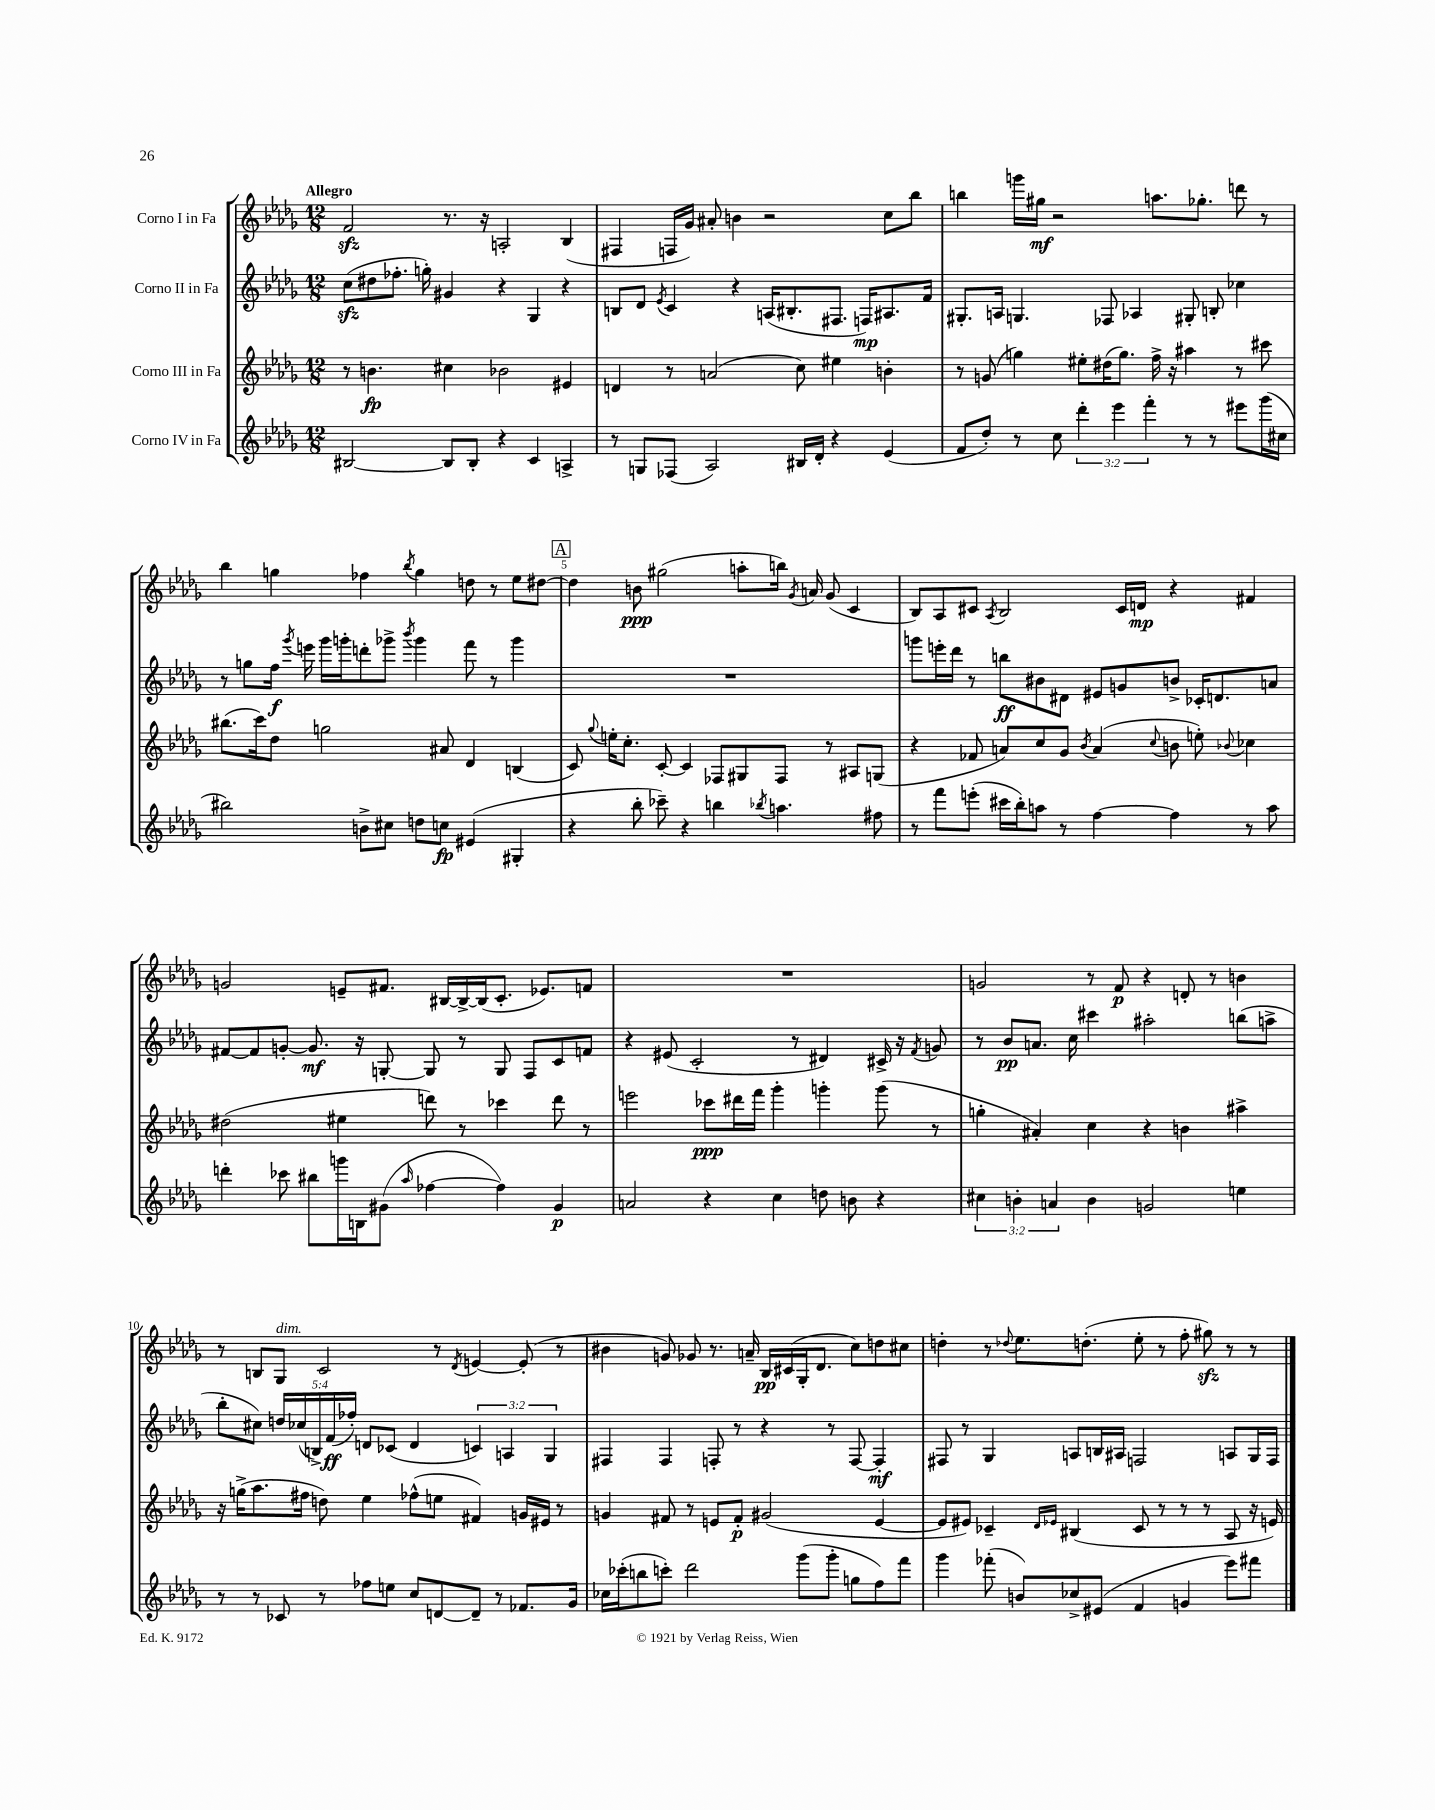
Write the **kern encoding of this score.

**kern	**dynam	**kern	**dynam	**kern	**dynam	**kern	**dynam
*part4	*part4	*part3	*part3	*part2	*part2	*part1	*part1
*staff4	*staff4	*staff3	*staff3	*staff2	*staff2	*staff1	*staff1
*I"Corno IV in Fa	*	*I"Corno III in Fa	*	*I"Corno II in Fa	*	*I"Corno I in Fa	*
*clefG2	*	*clefG2	*	*clefG2	*	*clefG2	*
*k[b-e-a-d-g-]	*	*k[b-e-a-d-g-]	*	*k[b-e-a-d-g-]	*	*k[b-e-a-d-g-]	*
*M12/8	*	*M12/8	*	*M12/8	*	*M12/8	*
=1	=1	=1	=1	=1	=1	=1	=1
!	!	!	!	!	!	!LO:TX:a:B:t=Allegro	!
[2B#X/	.	8r	.	(8cczz\L	.	2fzz/	.
.	.	4.bn\	fp	8dd#X\	.	.	.
.	.	.	.	8.ff-X'\J	.	.	.
.	.	.	.	16ggn'\)	.	.	.
8B#/L]	.	4cc#X\	.	4g#X/	.	8.r	.
8B#'/J	.	.	.	.	.	.	.
.	.	.	.	.	.	16r	.
4r	.	2b-X\	.	4r	.	2An'/	.
4c/	.	.	.	4G-/	.	.	.
4An^/	.	4e#X/	.	4r	.	(4B-/	.
=2	=2	=2	=2	=2	=2	=2	=2
8r	.	4dn/	.	8Bn/L	.	4F#X/	.
8Gn/L	.	.	.	8d-/J	.	.	.
.	.	.	.	8qe-/	.	.	.
(8F-X/J	.	8r	.	4c/	.	16Fn/LL	.
.	.	.	.	.	.	16g-/JJ)	.
2A-/)	.	(2an/	.	.	.	8a#X'/	.
.	.	.	.	4r	.	4bn\	.
.	.	.	.	(16An/KL	.	2r	.
.	.	.	.	8.B#X'/	.	.	.
16B#X/LL	.	8cc\)	.	.	.	.	.
16d-'/JJ	.	.	.	.	.	.	.
4r	.	4ee#X\	.	8.F#X/J	.	.	.
.	.	.	.	16Fn/KL)	mp	.	.
(4e-/	.	4bn'\	.	8.A#X/	.	8cc\L	.
.	.	.	.	.	.	8bb-\J	.
.	.	.	.	16f/Jk	.	.	.
=3	=3	=3	=3	=3	=3	=3	=3
8f/L	.	8r	.	8.G#X'/L	.	4bbn\	.
8dd-'/J)	.	(8gn/	.	.	.	.	.
.	.	.	.	16An/Jk	.	.	.
8r	.	4ggn\)	.	4.Gn/	.	16gggn\LL	.
.	.	.	.	.	.	16gg#X\JJ	mf
8cc\	.	.	.	.	.	2r	.
6ddd-'\	.	8ee#X'\L	.	.	.	.	.
.	.	(16dd#X\K	.	8F-X/	.	.	.
6eee-\	.	.	.	.	.	.	.
.	.	8.gg\J)	.	.	.	.	.
.	.	.	.	4A-X/	.	.	.
6fff'\	.	.	.	.	.	.	.
.	.	16ff^\	.	.	.	8.aan\L	.
.	.	16r	.	.	.	.	.
8r	.	4aa#X\	.	8G#X'/	.	.	.
.	.	.	.	.	.	8.gg-X'\J	.
8r	.	.	.	8Bn'/	.	.	.
8eee#X\L	.	8r	.	4cc-X\	.	8dddn\	.
(16ggg-\L	.	8ccc#X\	.	.	.	8r	.
16cc#X\JJ	.	.	.	.	.	.	.
!!LO:LB:g=z
=4	=4	=4	=4	=4	=4	=4	=4
2bb#X\)	.	(8.bb#X\L	.	8r	.	4bb-\	.
.	.	.	.	8ggn\L	.	.	.
.	.	16ccc\k)	.	.	.	.	.
.	.	8dd-\J	.	16ff\Jk	f	4ggn\	.
.	.	.	.	8qggg-/	.	.	.
.	.	.	.	16eeen\	.	.	.
.	.	2ggn\	.	16ggg-\LL	.	.	.
.	.	.	.	16gggn'\J	.	.	.
8bn^\L	.	.	.	8dddn'\	.	4ff-X\	.
8cc#X\J	.	.	.	8ggg-X^\J	.	.	.
.	.	.	.	8qbbb-/	.	8qbb-/	.
8ddn\L	.	.	.	4ggg-\	.	4gg\	.
8ccn\J	fp	8a#X/	.	.	.	.	.
(4e#X/	.	4d-/	.	8fff\	.	8ddn\	.
.	.	.	.	8r	.	8r	.
4G#X'/	.	(4Bn/	.	4ggg-\	.	8ee-\L	.
.	.	.	.	.	.	[8dd#X\J	.
!!LO:REH:place=s1:t=A
=5	=5	=5	=5	=5	=5	=5	=5
4r	.	8c/)	.	1.r	.	4dd#\]	.
.	.	8qqgg-/	.	.	.	.	.
.	.	16een'\KL	.	.	.	.	.
.	.	8.cc'\J	.	.	.	.	.
8bb-'\	.	.	.	.	.	8bn\	ppp
8ccc-X~\)	.	[8c'/	.	.	.	(2gg#X\	.
4r	.	4c/]	.	.	.	.	.
4bbn\	.	8F-X/L	.	.	.	.	.
.	.	8G#X/	.	.	.	8aan'\L	.
8qbb-X/	.	.	.	.	.	.	.
4.aan\	.	8F-/J	.	.	.	16bbn\Jk)	.
.	.	.	.	.	.	8qg-/	.
.	.	.	.	.	.	16an/	.
.	.	8r	.	.	.	(8g-/	.
.	.	8A#X/L	.	.	.	4c/	.
8ff#X\	.	(8Gn/J	.	.	.	.	.
=6	=6	=6	=6	=6	=6	=6	=6
8r	.	4r	.	8gggn\L	.	8B-/L)	.
8fff\L	.	.	.	16eeen'\L	.	8A-/	.
.	.	.	.	16ddd-\JJ	.	.	.
(8eeen'\J	.	8f-X/	.	8r	.	8c#X/J	.
.	.	.	.	.	.	8qA-/	.
16ccc#X\LL	.	8an/L)	.	8bbn\L	ff	2B-/	.
16bb-'\J)	.	.	.	.	.	.	.
8aan\J	.	8cc/	.	8b#X\	.	.	.
8r	.	8g-/J	.	8d#X\J	.	.	.
.	.	8qb-/	.	.	.	.	.
[4ff\	.	(4a/	.	8e#X/L	.	.	.
.	.	.	.	8gn/	.	16c#/LL	.
.	.	.	.	.	.	16dn/JJ	mp
.	.	8qqcc/	.	.	.	.	.
4ff\]	.	8bn\	.	8bn^/J	.	4r	.
.	.	8een'\)	.	16c-X'/KL	.	.	.
.	.	.	.	8.dn/	.	.	.
.	.	8qqb-X/	.	.	.	.	.
8r	.	4cc-X\	.	.	.	4f#X/	.
8aa\	.	.	.	8an/J	.	.	.
!!LO:LB:g=z
=7	=7	=7	=7	=7	=7	=7	=7
4dddn'\	.	(2dd#X\	.	[8f#X/L	.	2gn/	.
.	.	.	.	8f#/]	.	.	.
8ccc-X\	.	.	.	[8gn'/J	.	.	.
8bb#X\L	.	.	.	8.g/]	mf	.	.
16gggn\L	.	4ee#X\	.	.	.	8en~/L	.
16Bn\J	.	.	.	16r	.	.	.
(8g#X\J	.	.	.	[8Gn'/	.	8.f#X/J	.
16qqaa-/	.	.	.	.	.	.	.
[4ff-X\	.	8dddn\)	.	8G/]	.	.	.
.	.	.	.	.	.	[16B#X/LL	.
.	.	8r	.	8r	.	16B#^/_	.
.	.	.	.	.	.	(16B#/J]	.
4ff-\])	.	4ccc-X\	.	8G/	.	8.c'/J	.
.	.	.	.	8F/L	.	.	.
.	.	.	.	.	.	8.e-X/L)	.
4g#/	p	8ddd\	.	8c/	.	.	.
.	.	8r	.	8fn/J	.	8fn/J	.
=8	=8	=8	=8	=8	=8	=8	=8
2an/	.	2eeen\	.	4r	.	1.r	.
.	.	.	.	(8e#X/	.	.	.
.	.	.	.	2c'/	.	.	.
4r	.	8ccc-X\L	ppp	.	.	.	.
.	.	16ddd#X\L	.	.	.	.	.
.	.	16fff\JJ	.	.	.	.	.
4cc\	.	4ggg-'\	.	.	.	.	.
.	.	.	.	8r	.	.	.
8ddn\	.	4gggn'\	.	4d#X/)	.	.	.
8bn\	.	.	.	.	.	.	.
4r	.	(8ggg\	.	16c#X^/	.	.	.
.	.	.	.	16r	.	.	.
.	.	.	.	8qf/	.	.	.
.	.	8r	.	8gn/	.	.	.
=9	=9	=9	=9	=9	=9	=9	=9
6cc#X\	.	4ggn'\	.	8r	.	2gn/	.
.	.	.	.	8b-/L	pp	.	.
6bn'\	.	.	.	.	.	.	.
.	.	4a#X'/)	.	8.an/J	.	.	.
6an/	.	.	.	.	.	.	.
.	.	.	.	16cc\	.	.	.
4b\	.	4cc\	.	4ccc#X\	.	8r	.
.	.	.	.	.	.	8f/	p
2gn/	.	4r	.	2aa#X'\	.	4r	.
.	.	4bn\	.	.	.	8dn'/	.
.	.	.	.	.	.	8r	.
4een\	.	4aa#X^\	.	(8bbn\L	.	4bn\	.
.	.	.	.	8aan^\J	.	.	.
!!LO:LB:g=z
=10	=10	=10	=10	=10	=10	=10	=10
8r	.	16r	.	8bb-'\L	.	8r	.
.	.	(16ggn^\KL	.	.	.	.	.
8r	.	8.aa-\	.	8cc#X\J)	.	8Bn/L	.
!	!	!	!	!	!	!LO:TX:a:i:t=dim.	!
8c-X/	.	.	.	20ddn/LL	.	8G-/J	.
.	.	.	.	(20cc-X/	.	.	.
.	.	16ff#X\Jk	.	.	.	.	.
.	.	.	.	20Bn^/)	.	.	.
8r	.	8ddn\)	.	.	.	2c/	.
.	.	.	.	(20f/	ff	.	.
.	.	.	.	20ff-X'/JJ)	.	.	.
8ff-X\L	.	4ee-\	.	8dn/L	.	.	.
8een\J	.	.	.	(8c-X/J	.	.	.
8cc/L	.	(8ff-X^^\L	.	4d/	.	.	.
[8dn/	.	8een\J	.	.	.	8r	.
.	.	.	.	.	.	8qd-/	.
8d~/J]	.	4f#X/)	.	6cn/)	.	[4en/	.
8r	.	.	.	.	.	.	.
.	.	.	.	6An/	.	.	.
8.f-X/L	.	16gn/LL	.	.	.	(8e'/]	.
.	.	16e#X/JJ	.	.	.	.	.
.	.	.	.	6G-/	.	.	.
.	.	8r	.	.	.	8r	.
16g-/Jk	.	.	.	.	.	.	.
=11	=11	=11	=11	=11	=11	=11	=11
16cc-X\LL	.	4gn/	.	4F#X/	.	4b#X\	.
(16ccc-X'\J	.	.	.	.	.	.	.
8bbn\	.	.	.	.	.	.	.
8cccn'\J)	.	8f#X/	.	4F#/	.	8gn/)	.
2ddd-\	.	8r	.	.	.	8g-X/	.
.	.	8en/L	.	8Fn'/	.	8.r	.
.	.	8f#'/J	p	8r	.	.	.
.	.	.	.	.	.	16an~/	.
.	.	(2g#X/	.	4r	.	16B-/LL	pp
.	.	.	.	.	.	(16c#X/	.
(8ggg-\L	.	.	.	.	.	16G-'/J	.
.	.	.	.	.	.	8.d-/J	.
8ggg-'\J	.	.	.	8r	.	.	.
8ggn\L	.	.	.	[8F/	.	8cc\L)	.
8ff\)	.	[4e/	.	4F'/]	mf	8ddn\	.
8fff\J	.	.	.	.	.	8cc#X\J	.
=12	=12	=12	=12	=12	=12	=12	=12
4ggg-\	.	8e/L]	.	8F#X/	.	4ddn'\	.
.	.	8e#X/J)	.	8r	.	.	.
(8fff-X'\	.	4c-X~/	.	4G-/	.	8r	.
.	.	.	.	.	.	8qqdd-X/	.
8bn/L)	.	.	.	.	.	8.ee-\L	.
.	.	16qqd-/LL	.	.	.	.	.
.	.	16qqe-X/JJ	.	.	.	.	.
8cc-X^/	.	(4B#X/	.	8An/L	.	.	.
.	.	.	.	.	.	(8.ddn'\J	.
(8e#X/J	.	.	.	16Bn/L	.	.	.
.	.	.	.	16A#X/JJ	.	.	.
4f/	.	8c-/	.	2Fn/	.	8ee-'\	.
.	.	8r	.	.	.	8r	.
4gn/	.	8r	.	.	.	8ff'\	.
.	.	8r	.	.	.	8gg#Xzz\)	.
8eee-\L)	.	8A-/	.	8An/L	.	8r	.
8fff#X\J	.	16r	.	16G-/L	.	8r	.
.	.	16en/)	.	16F/JJ	.	.	.
==	==	==	==	==	==	==	==
*-	*-	*-	*-	*-	*-	*-	*-
